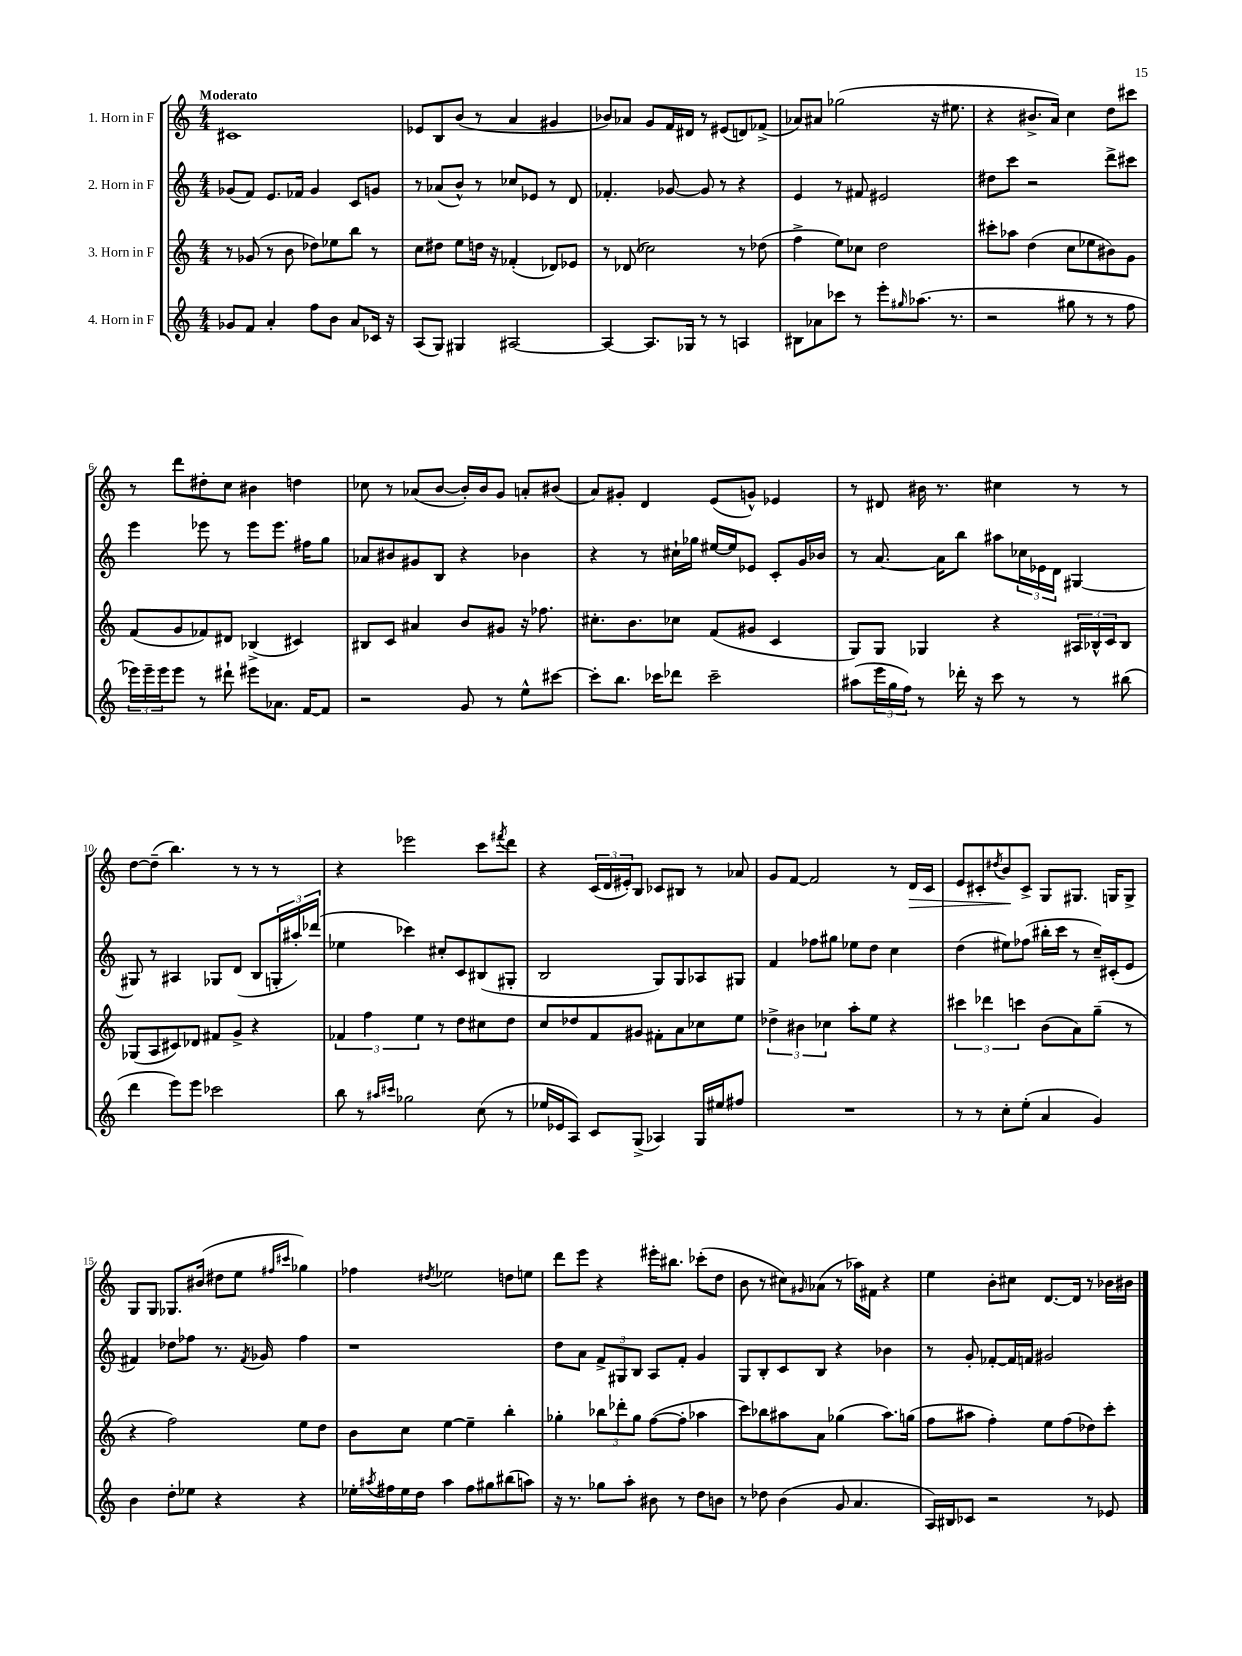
<<
\new StaffGroup <<
\new Staff = "s0" \with { instrumentName = "1. Horn in F" } {
    \clef treble \key c \major \numericTimeSignature \time 4/4 \tempo "Moderato"
    cis'1 |
    ees'8 b8 b'8( r8 a'4 gis'4 |
    bes'8) aes'8 g'8 f'16 dis'16 r8 eis'8( d'8) fes'8->( |
    aes'8) ais'8 ges''2( r16 eis''8. |
    r4 bis'8.-> a'16) c''4 d''8 cis'''8 |
    r8 d'''8 dis''8-. c''8 bis'4 d''4 |
    ces''8 r8 aes'8( b'8~ b'16-.) b'16 g'8 a'8-. bis'8( |
    a'8) gis'8-. d'4 e'8( g'8-^) ees'4 |
    r8 dis'8 bis'16 r8. cis''4 r8 r8 |
    d''8~ d''8--( b''4.) r8 r8 r8 |
    r4 ees'''2 c'''8 \acciaccatura { fis'''8 } d'''8 |
    r4 \tuplet 3/2 { c'16( d'16 eis'16-.) } b8 ces'8 bis8 r8 aes'8 |
    g'8 f'8~ f'2 r8 d'16\> c'16 |
    e'8 cis'8-. \acciaccatura { dis''8 } b'8\! cis'8-> g8 gis8. g16 g8-> |
    g8 g8 ges8. bis'16( dis''8 e''8 \grace { fis''16 cis'''16 } ges''4) |
    fes''4 \acciaccatura { dis''8 } ees''2 d''8 e''8 |
    d'''8 e'''8 r4 eis'''16-. bis''8. ces'''8-.( d''8 |
    b'8 r8 cis''8) \grace { gis'16 } aes'8( r8 aes''16) fis'16 r4 |
    e''4 b'8-. cis''8 d'8.~ d'16 r8 bes'16 bis'16 \bar "|." |
}
\new Staff = "s1" \with { instrumentName = "2. Horn in F" } {
    \clef treble \key c \major \numericTimeSignature \time 4/4
    ges'8( f'8) e'8. fes'16 ges'4 c'8 g'8 |
    r8 aes'8( b'8-^) r8 ces''8 ees'8 r8 d'8 |
    fes'4.-. ges'8~ ges'8 r8 r4 |
    e'4 r8 fis'8 eis'2 |
    dis''8 c'''8 r2 d'''8-> cis'''8 |
    e'''4 ees'''8 r8 ees'''8 ees'''8. fis''16 g''8 |
    aes'8 bis'8 gis'8 b8 r4 bes'4 |
    r4 r8 cis''16-! ges''16 eis''16~ eis''16 ees'8 c'8-. g'16 bes'16 |
    r8 a'8.~ a'16 b''8 ais''8 \tuplet 3/2 { ces''16 ees'16 d'16 } gis4~ |
    gis8 r8 ais4 ges8 d'8( b8 \tuplet 3/2 { g16-. ais''16-.) des'''16( } |
    ees''4 ces'''4) cis''8-. c'8 bis8( gis8-. |
    b2 g8) g8 aes8 gis8 |
    f'4 fes''8 gis''8 ees''8 d''8 c''4 |
    d''4( eis''8) fes''8( bis''16-. c'''16 r8 c''16--) cis'16-.( e'8 |
    fis'4) des''8 fes''8 r8. \acciaccatura { fis'8 } ges'16 fes''4 |
    r1 |
    d''8 a'8 \tuplet 3/2 { f'8-> gis8 b8 } a8 f'8-. g'4 |
    g8 b8-. c'8 b8 r4 bes'4 |
    r8 g'8-. fes'8~-. fes'16 f'16 gis'2 \bar "|." |
}
\new Staff = "s2" \with { instrumentName = "3. Horn in F" } {
    \clef treble \key c \major \numericTimeSignature \time 4/4
    r8 ges'8( r8 b'8 des''8) ees''8 b''8 r8 |
    c''8 dis''8 e''8 d''16 r16 fes'4-.( des'8) ees'8 |
    r8 des'8( ces''2) r8 des''8( |
    f''4-> e''8) ces''8 d''2 |
    cis'''8-. aes''8 d''4( c''8 ees''8 bis'8) g'8 |
    f'8( g'8 fes'8) dis'8 bes4->( cis'4) |
    bis8 c'8 ais'4 b'8 gis'8 r16 fes''8. |
    cis''8.-. b'8. ces''8 f'8( gis'8 c'4 |
    g8) g8 ges4 r4 \tuplet 3/2 { ais16 bes16-^ c'16 } bes8 |
    ges8( a8 cis'8) des'8 fis'8 g'8-> r4 |
    \tuplet 3/2 { fes'4 f''4 e''4 } r8 d''8 cis''8 d''8 |
    c''8 des''8 f'8 gis'8 fis'8-. a'8 ces''8 e''8 |
    \tuplet 3/2 { des''4-> bis'4 ces''4 } a''8-. e''8 r4 |
    \tuplet 3/2 { cis'''4 des'''4 c'''4 } b'8( a'8) g''8--( r8 |
    r4 f''2) e''8 d''8 |
    b'8 c''8 e''4~ e''4-- b''4-. |
    ges''4-. \tuplet 3/2 { bes''8 des'''8-. ges''8 } f''8~( f''8-. aes''4 |
    c'''8) bes''8 ais''8 a'8 ges''4( ais''8.) g''16( |
    f''8 ais''8 f''4-.) e''8 f''8( des''8) c'''8-. \bar "|." |
}
\new Staff = "s3" \with { instrumentName = "4. Horn in F" } {
    \clef treble \key c \major \numericTimeSignature \time 4/4
    ges'8 f'8 a'4-. f''8 b'8 a'8 ces'16 r16 |
    a8( g8) gis4 ais2~ |
    ais4~ ais8. ges16 r8 r8 a4 |
    bis8 aes'8 ces'''8 r8 e'''8-. \grace { gis''16 } aes''8.( r8. |
    r2 gis''8 r8 r8 f''8 |
    \tuplet 3/2 { ees'''16) ees'''16-- ees'''16 } ees'''8 r8 dis'''8-! eis'''8 aes'8. f'16~ f'8 |
    r2 g'8 r8 e''8-^ cis'''8~ |
    cis'''8-. b''8. ces'''16 des'''8 ces'''2-- |
    ais''8( \tuplet 3/2 { e'''16 g''16 f''16) } r8 des'''16-. r16 c'''8 r8 r8 bis''8( |
    d'''4 e'''8) e'''8 ces'''2 |
    b''8 r8 \grace { ais''16 cis'''16 } ges''2 c''8( r8 |
    ees''16 ees'16 a8) c'8 g8->( aes4) g16 eis''16 fis''8 |
    R1 |
    r8 r8 c''8-. e''8-.( a'4 g'4) |
    b'4 d''8-. ees''8 r4 r4 |
    ees''16-. \acciaccatura { ais''8 } fis''16 ees''16 d''16 ais''4 fis''8 gis''8 bis''8( a''8) |
    r16 r8. ges''8 a''8-. bis'8 r8 d''8 b'8 |
    r8 des''8 b'4( g'8 a'4. |
    a16) bis16 ces'8 r2 r8 ees'8 \bar "|." |
}
>>
>>
